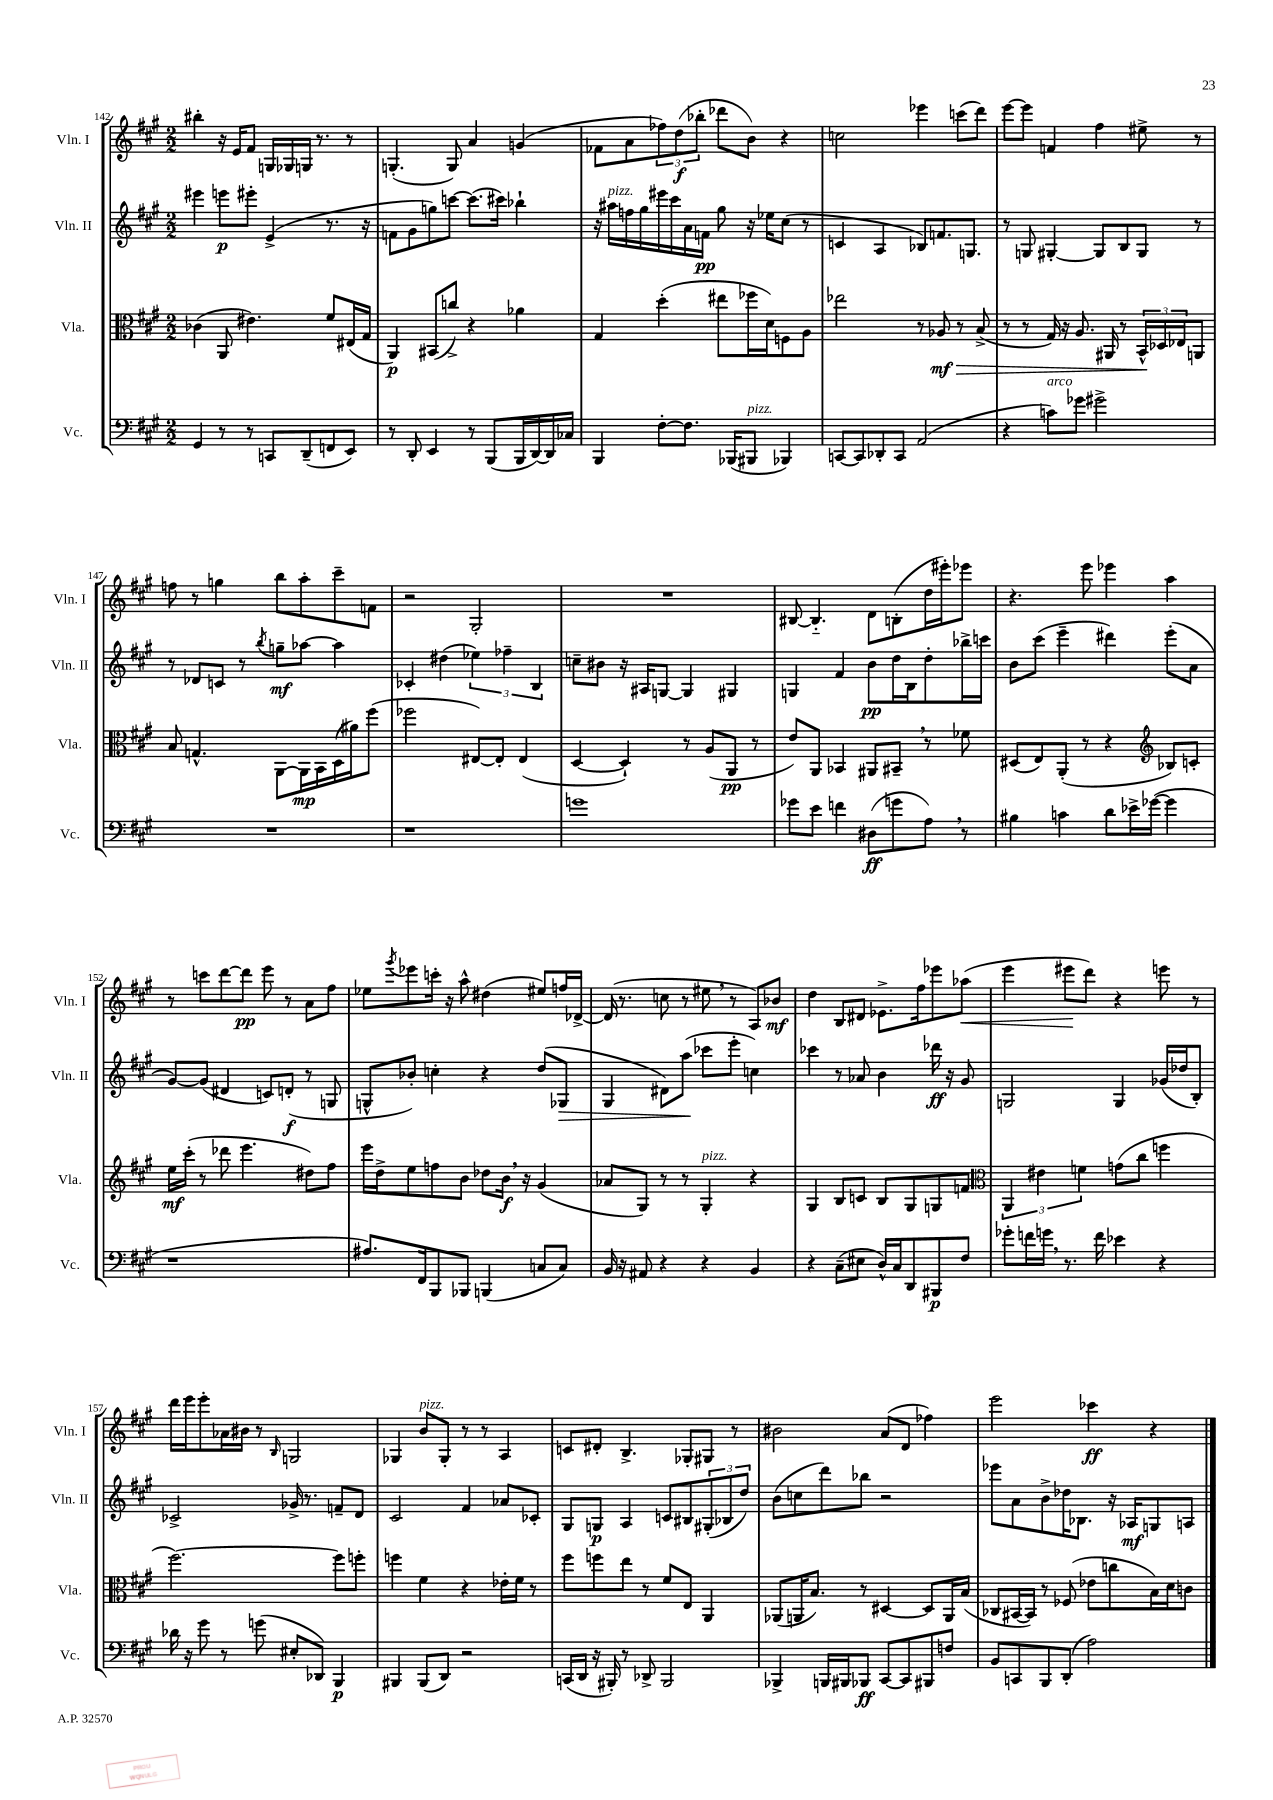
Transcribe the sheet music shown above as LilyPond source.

<<
\new StaffGroup <<
\new Staff = "s0" \with { instrumentName = "Vln. I" shortInstrumentName = "Vln. I" } {
    \clef treble \key a \major \numericTimeSignature \time 2/2
    bis''4-. r16 e'16 fis'8 g16 ges16 g16 r8. r8 |
    g4.-.( g8) a'4 g'4( |
    fes'8 a'8 \tuplet 3/2 { fes''8) d''8\f( bes''8-. } des'''8 b'8) r4 |
    c''2 ees'''4 c'''8( d'''8) |
    e'''8~ e'''8 f'4 fis''4 eis''8-> r8 |
    f''8 r8 g''4 b''8 a''8-. cis'''8-- f'8 |
    r2 gis2-. |
    R1 |
    bis8~ bis4.-_ d'8 b8-.( d''16 eis'''16-.) ees'''8 |
    r4. e'''8 ees'''4 a''4 |
    r8 c'''8 d'''8~ d'''8\pp e'''8 r8 a'8 fis''8 |
    ees''8 \acciaccatura { gis'''8 } ees'''8 c'''16-. r16 a''8-^ dis''4( eis''8) f''16 des'16~-> |
    des'16( r8. c''8 r8 eis''8 \breathe r8 a8) bes'8\mf |
    d''4 b8 dis'8 ees'8.-> fis''16 ees'''8 aes''8\<( |
    e'''4 eis'''8\! d'''8) r4 e'''8 r8 |
    d'''16 e'''16 e'''8-. aes'16 bis'16 r8 \grace { b16 } g2 |
    ges4 b'8^\markup { \italic "pizz." } ges8-. r8 r8 a4 |
    c'8 dis'8-. b4.-> ges8-. gis8 r8 |
    bis'2 a'8( d'8 fes''4) |
    e'''2 ces'''4\ff r4 \bar "|." |
}
\new Staff = "s1" \with { instrumentName = "Vln. II" shortInstrumentName = "Vln. II" } {
    \clef treble \key a \major \numericTimeSignature \time 2/2
    eis'''4 e'''8\p eis'''8-. e'4->( r8. r16 |
    f'8 gis'8 g''8) c'''8~ c'''8.( cis'''16) bes''4-! |
    r16 ais''16^\markup { \italic "pizz." } f''16 gis''16 eis'''16 cis'''16 a'16 f'16\pp gis''8 r16 ees''16 cis''8( r8 |
    c'4 a4 bes8) f'8. g8. |
    r8 g8 gis4~-. gis8 b8 gis8 r8 |
    r8 des'8 c'8 r8 \acciaccatura { b''8 } g''8--\mf aes''8~ aes''4 |
    ces'4-. dis''4( \tuplet 3/2 { ees''4) fes''4-- b4 } |
    c''8-- bis'8 r16 ais16 g8~ g4 gis4 |
    g4 fis'4 b'8\pp d''16 b16 d''8-. bes''16-> c'''16 |
    b'8 cis'''8( e'''4-- dis'''4) e'''8-.( a'8 |
    gis'8~) gis'8( dis'4 c'8) d'8-.\f( r8 g8 |
    g8-^ bes'8-.) c''4-. r4 d''8( ges8\> |
    gis4 dis'8) a''8\!( ces'''8 e'''8-. c''4) |
    ces'''4 r8 aes'8 b'4 des'''16\ff r16 gis'8 |
    g2 g4 ges'16( des''16 b8-.) |
    ces'2-> ges'16-> r8. f'8-- d'8 |
    cis'2 fis'4 aes'8 ces'8-. |
    gis8 g8\p a4 c'8 bis8 \tuplet 3/2 { gis8-.( bes8 d''8) } |
    b'8( c''8 d'''8) bes''8 r2 |
    ees'''8 a'8 b'8-> des''16 bes8. r16 aes16\mf g8 a8 \bar "|." |
}
\new Staff = "s2" \with { instrumentName = "Vla." shortInstrumentName = "Vla." } {
    \clef alto \key a \major \numericTimeSignature \time 2/2
    ces'4( a,8 eis'4.) fis'8 eis16( gis16 |
    a,4\p) bis,8( c''8->) r4 aes'4 |
    gis4 d''4-.( eis''8 fes''16 d'16) f8 a8 |
    ees''2 r8 aes8\mf\> r8 b8->( |
    r8 r8 gis16) r16 a8. ais,16 r8 \tuplet 3/2 { b,16-^\! des16 ees16 } a,8 |
    b8 g4.-^ a,8~ a,16\mp b,16 d16( ais'16) fis''8( |
    fes''2 eis8~) eis8-. eis4( |
    d4~ d4-!) r8 a8( a,8\pp r8 |
    e'8) a,8 bes,4 ais,8 bis,8-- \breathe r8 fes'8 |
    dis8( e8) a,8-.( r8 r4 \clef treble bes8) c'8-. |
    e''16\mf cis'''16-.( r8 des'''8 e'''4. dis''8) fis''8 |
    e'''16 d''16-> e''8 f''8 b'8 des''8 b'16\f \breathe r16 gis'4( |
    aes'8 gis8) r8 r8 gis4-.^\markup { \italic "pizz." } r4 |
    gis4 b8 c'8 b8 gis8 g8 f'8 |
    \clef alto \tuplet 3/2 { a,4 eis'4 f'4 } g'8( cis''8 f''4 |
    fis''2.~) fis''8 f''8-. |
    f''4 fis'4 r4 ees'16-. fis'16 r8 |
    fis''8 f''8 e''8 r8 fis'8 e8 a,4 |
    aes,8( a,16 b8.) r8 dis4~ dis8 a,16 b16( |
    ces8 bis,16~ bis,16) r8 fes8( ees'8 c''8 b16) d'16 c'8 \bar "|." |
}
\new Staff = "s3" \with { instrumentName = "Vc." shortInstrumentName = "Vc." } {
    \clef bass \key a \major \numericTimeSignature \time 2/2
    gis,4 r8 r8 c,8 d,8--( f,8 e,8) |
    r8 d,8-. e,4 r8 b,,8( b,,16 d,16~) d,16 ces16 |
    b,,4 fis8~-. fis8. bes,,16( bis,,8^\markup { \italic "pizz." } bes,,4) |
    c,8~ c,8 des,8-. c,8 a,2( |
    r4 c'8^\markup { \italic "arco" }) ges'8 gis'2-> |
    R1 |
    r1 |
    g'1 |
    ges'8 e'8 f'4 dis8\ff( g'8 a8) \breathe r8 |
    bis4 c'4 d'8 ees'16-> ges'16~( ges'4 |
    r1 |
    ais8.) fis,16 b,,8 bes,,8 b,,4( c8 c8) |
    b,16 r16 ais,8 r4 r4 b,4 |
    r4 cis8--( eis8 d16-^) cis16 d,8 bis,,8\p fis8 |
    ges'8-. f'16 g'16 \breathe r8. f'16 ees'4 r4 |
    des'16 r16 gis'8 r8 g'8( eis8-. des,8) b,,4\p |
    bis,,4 bis,,8( d,8) r2 |
    c,16( d,16 r16 bis,,16-.) r8 des,8-> bis,,2 |
    bes,,4-> b,,16 bis,,16 bes,,8\ff cis,8~ cis,8 bis,,8 f8 |
    b,8 c,8 b,,8 d,8-.( a2) \bar "|." |
}
>>
>>
\layout { \context { \Score currentBarNumber = #142 } }
